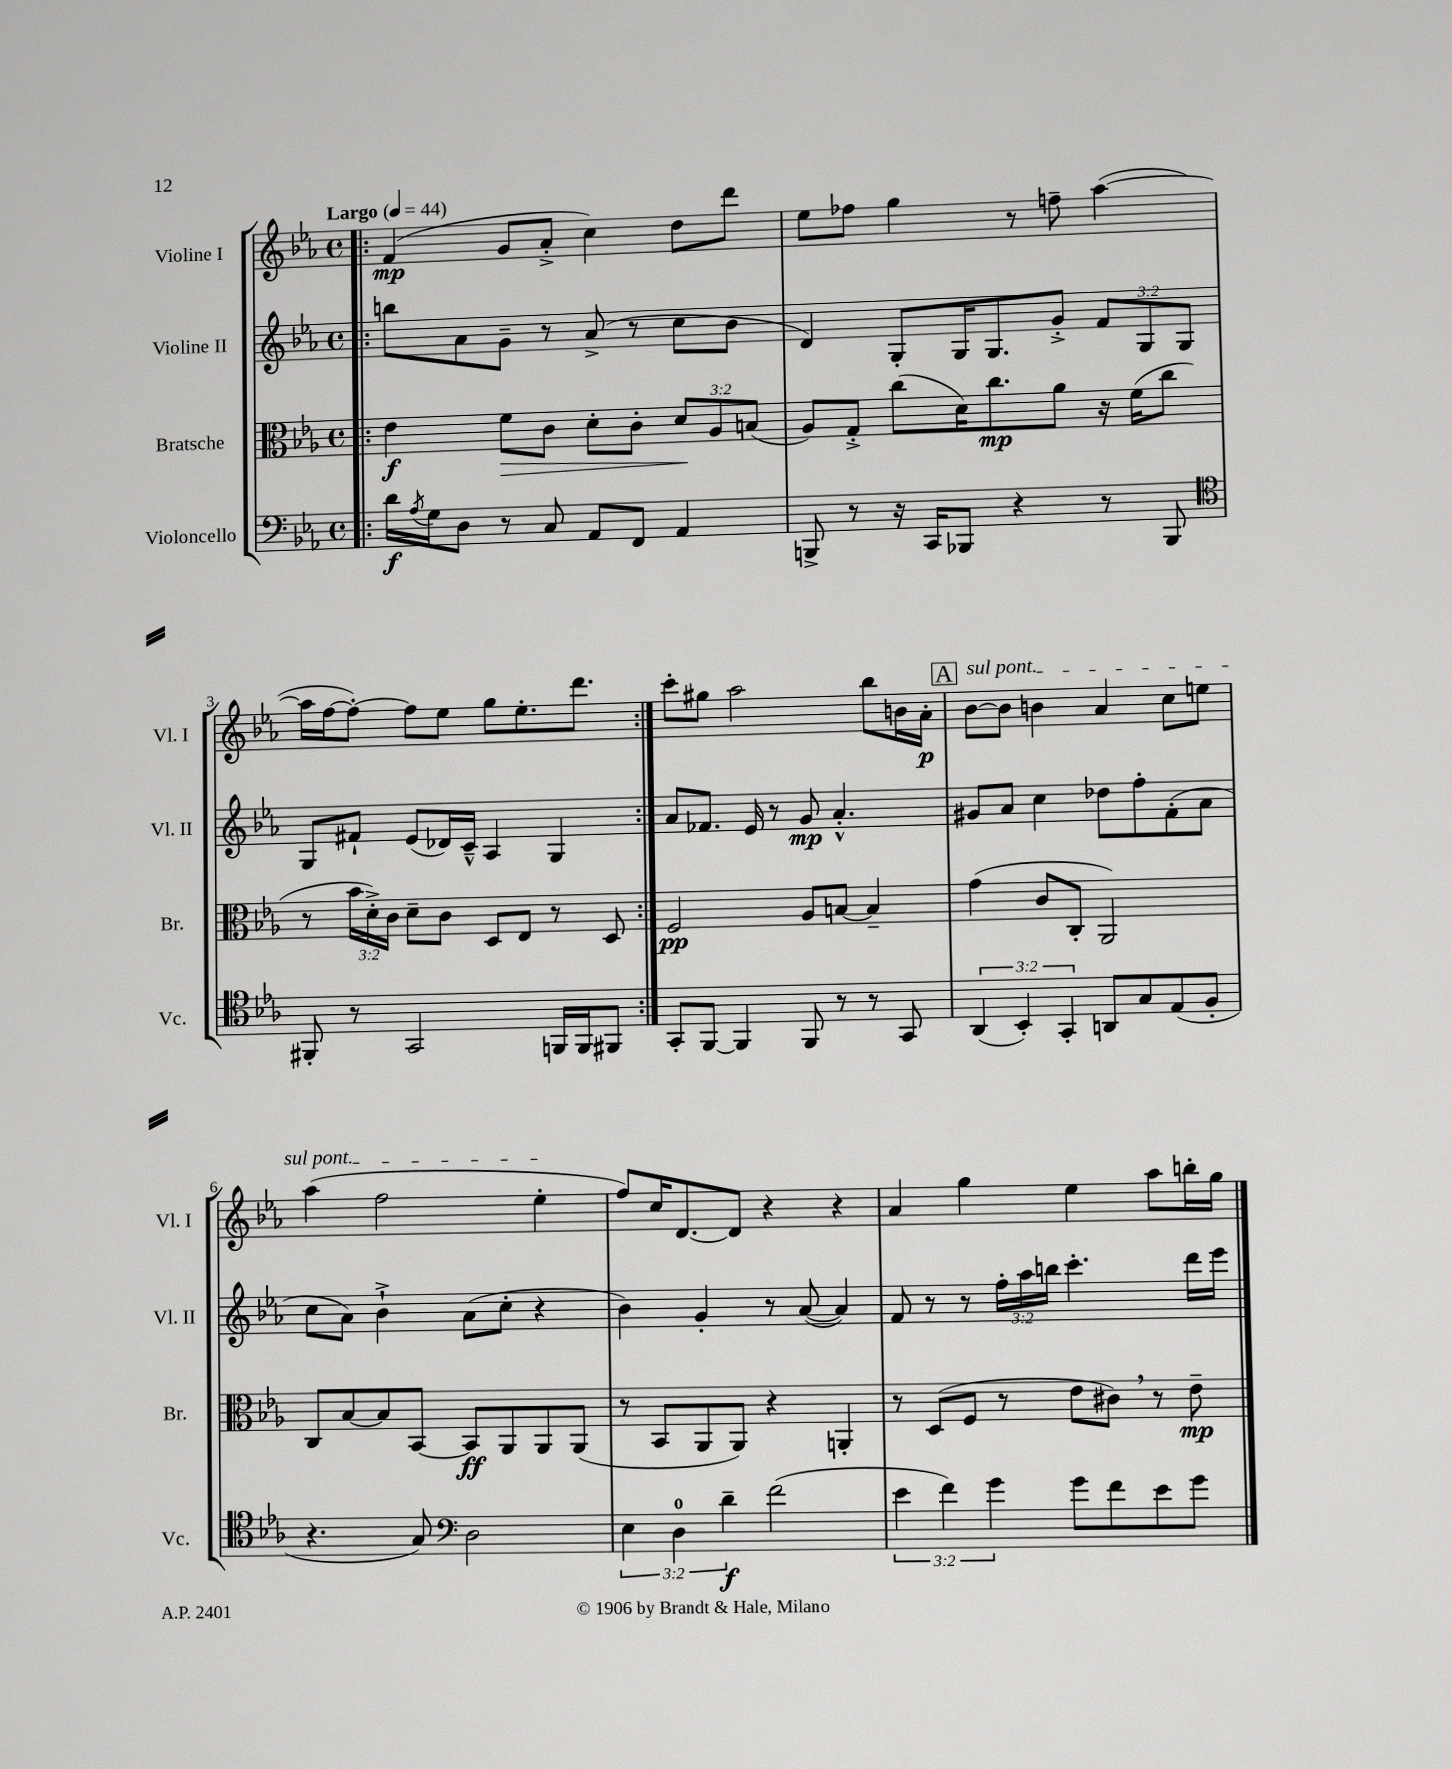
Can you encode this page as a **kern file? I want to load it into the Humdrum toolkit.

**kern	**kern	**kern	**kern
*staff4	*staff3	*staff2	*staff1
*clefF4	*clefC3	*clefG2	*clefG2
*k[b-e-a-]	*k[b-e-a-]	*k[b-e-a-]	*k[b-e-a-]
*M4/4	*M4/4	*M4/4	*M4/4
*met(c)	*met(c)	*met(c)	*met(c)
*MM44	*MM44	*MM44	*MM44
=!|:	=!|:	=!|:	=!|:
16d\LL	4e-\	8bb\L	(4f/
8qA-/	.	.	.
16G\J	.	.	.
8D\J	.	8a-\	.
8r	8f\L	8g~\J	8g/L
8C/	8c\J	8r	8a-'^/J
8AA-/L	8d'\L	(8a-^/	4cc\)
8FF/J	8c'\J	8r	.
4AA-/	12d/L	8cc\L	8dd\L
.	12A-/	.	.
.	.	8b-\J	8ddd\J
.	(12B/J	.	.
=	=	=	=
8BBB^/	8A-/L)	4d/)	8ee-\L
8r	8G'^/J	.	8ff-\J
16r	(8cc\L	8G'/L	4gg\
16CC/LK	.	.	.
8BBB-/J	16d\K)	16G/K	.
.	8.cc\	8.G/	.
4r	.	.	8r
.	8a-\J	8g'^/J	8ff~\
8r	16r	12f/L	([4aa-\
.	(16f\LK	.	.
.	.	12G/	.
8BBB-/	8cc\J	.	.
.	.	12G/J	.
=	=	=	=
*clefC4	*	*	*
8FF#'/	8r	8G/L	16aa-\]LL
.	.	.	[16ff\J
8r	24b-\LL	8f#`/J	8ff'\_J)
.	24d'^\)	.	.
.	24c\JJ	.	.
2GG/	8d~\L	(8e-/L	8ff\]L
.	8c\J	16d-/L)	8ee-\J
.	.	16c~^^/JJ	.
.	8D/L	4A-/	8gg\L
.	8E-/J	.	8.ee-'\
16FF/LL	8r	4G/	.
16FF/J	.	.	8.ddd\J
8FF#/J	8D/	.	.
=:|!	=:|!	=:|!	=:|!
8GG'/L	2F/	8a-/L	8ccc'\L
[8FF/J	.	8.f-/J	8gg#\J
4FF/]	.	.	2aa-\
.	.	16e-/	.
.	.	8r	.
8FF/	8A-/L	8g/	.
8r	[8B/J	4.a-'^^/	.
8r	4B~/]	.	8bb-\L
8GG/	.	.	16b\L
.	.	.	16a-'\JJ
=	=	=	=
(6AA-/	(4g\	8g#/L	[8b-\L
.	.	8a-/J	8b-\]J
6BB-'/)	.	.	.
.	8c/L	4cc\	4b\
6GG'/	.	.	.
.	8C'/J	.	.
8AA/L	2AA-/)	8dd-\L	4a-/
8G/	.	8ff'\	.
(8E-/	.	(8f'\	8cc\L
8F'/J	.	8a-\J	8ee\J
=	=	=	=
4.r	8C/L	8cc\L	(4aa-\
.	[8B-/	8a-\J)	.
.	8B-/]	4b-`^\	2ff\
8G/)	[8BB-/J	.	.
*clefF4	*	*	*
2D\	8BB-/]L	(8a-\L	.
.	8AA-/	8cc'\J	.
.	8AA-/	4r	4ee-'\
.	(8AA-/J	.	.
=	=	=	=
6E-\	8r	4b-\)	8ff/L)
.	8BB-/L	.	16cc/K
6D\	.	.	.
.	.	.	[8.d/
.	8AA-/	4g'/	.
6d~\	.	.	.
.	8AA-/J)	.	8d/]J
(2f\	4r	8r	4r
.	.	([8a-/	.
.	4AA'/	4a-/])	4r
=	=	=	=
6e-\	8r	8f/	4a-/
.	(8D/L	8r	.
6f\)	.	.	.
.	8F/J	8r	4gg\
6g\	.	.	.
.	8r	24ff'\LL	.
.	.	24aa-\	.
.	.	24bb\JJ	.
8g\L	8e-\L	4.ccc'\	4ee-\
8f\	8c#\J)	.	.
8e-\	8r	.	8aa-\L
8g\J	8e-~\	16ddd\LL	16bb'\L
.	.	16eee-\JJ	16gg\JJ
==	==	==	==
*-	*-	*-	*-
